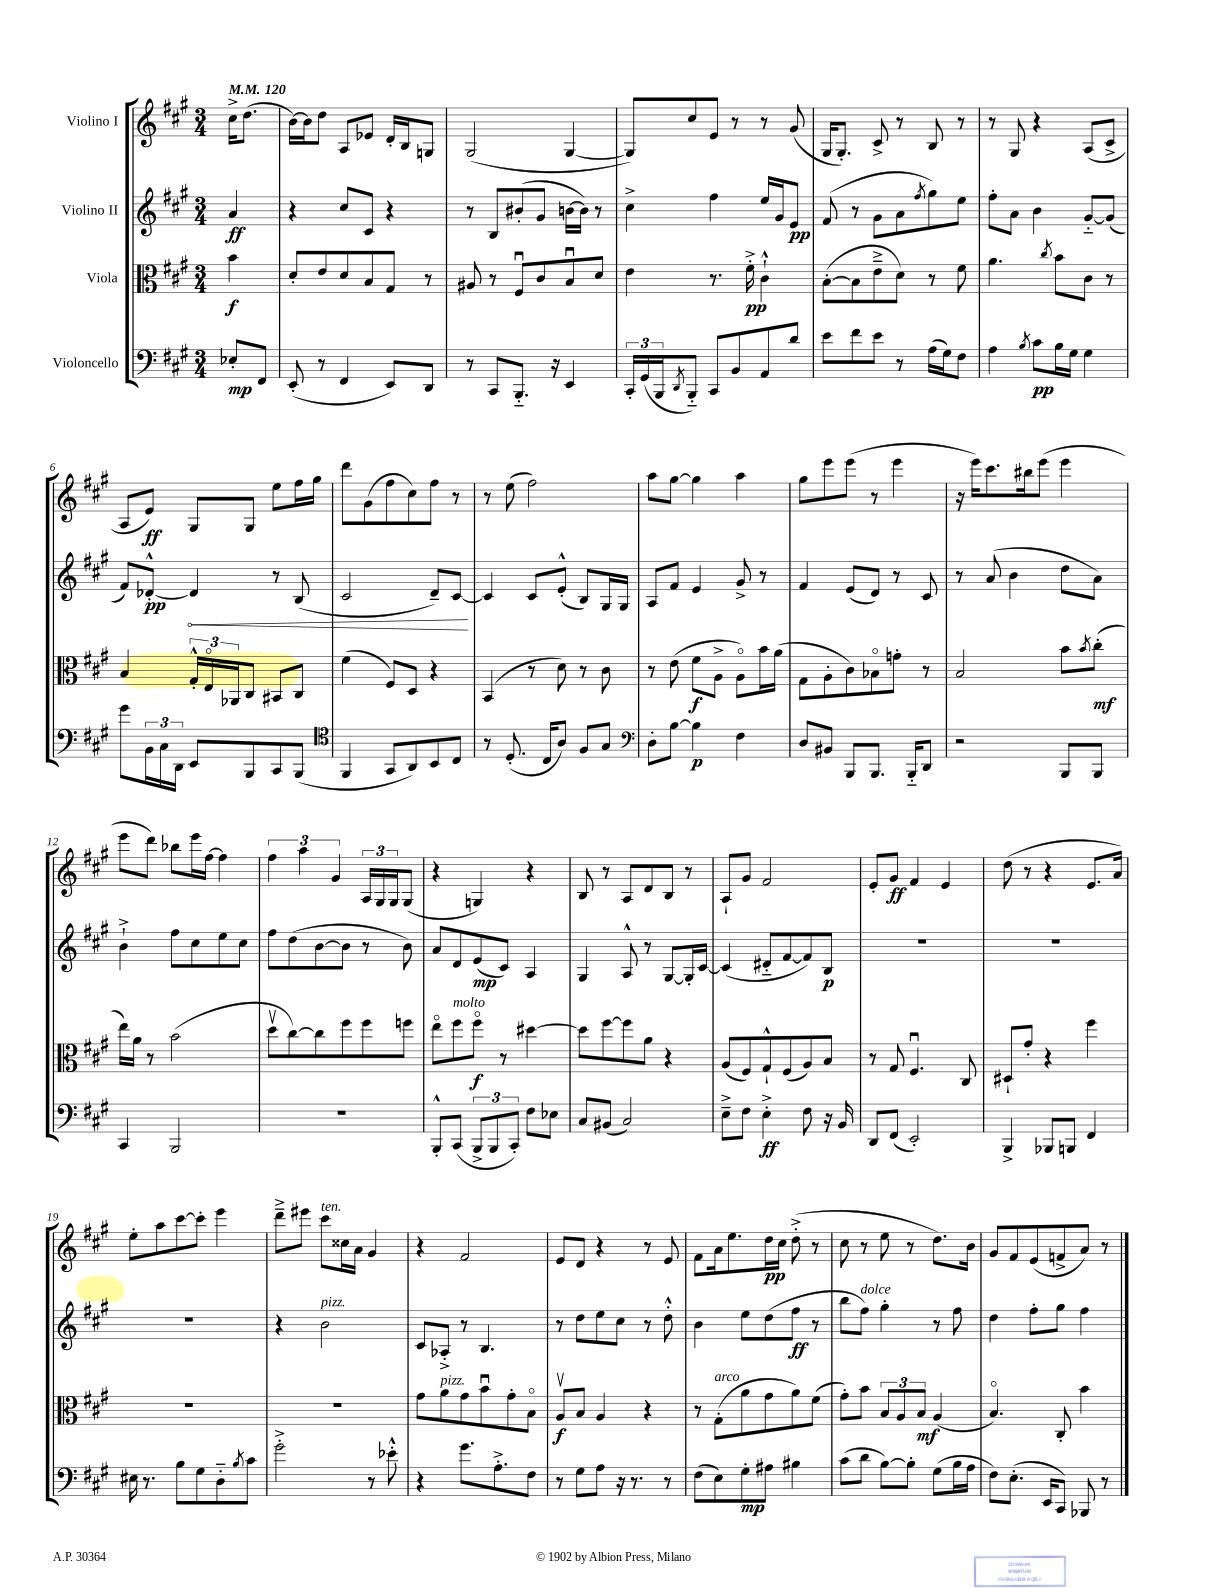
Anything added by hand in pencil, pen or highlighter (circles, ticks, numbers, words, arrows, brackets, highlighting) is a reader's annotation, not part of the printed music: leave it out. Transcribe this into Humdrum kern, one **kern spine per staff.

**kern	**kern	**kern	**kern
*staff4	*staff3	*staff2	*staff1
*clefF4	*clefC3	*clefG2	*clefG2
*k[f#c#g#]	*k[f#c#g#]	*k[f#c#g#]	*k[f#c#g#]
*M3/4	*M3/4	*M3/4	*M3/4
*MM120	*MM120	*MM120	*MM120
8E-'	4b	4a	16cc#^
.	.	.	(8.dd
8FF#	.	.	.
=	=	=	=
(8EE'	8d'	4r	[16b)
.	.	.	16b]
8r	8e	.	8dd
4FF#	8d	8cc#	8A
.	8B	8c#	8e-
8EE)	8G#	4r	16d'
.	.	.	16B
8DD	8r	.	8G
=	=	=	=
8r	8A#	8r	(2G#
8CC#	8r	8B	.
8.BBB'~	8F#u	(8b#'	.
.	8c#	8g#	.
16r	.	.	.
4EE	8Bu	[16b	[4G#
.	.	16b])	.
.	8d	8r	.
=	=	=	=
24CC#'	4e	4cc#^	8G#])
(24GG#	.	.	.
24BBB	.	.	.
8qDD	.	.	.
8BBB'~)	.	.	8cc#
8CC#	8.r	4ff#	8e
8BB	.	.	8r
.	16f#'^	.	.
8AA	4c#`^^	16ee	8r
.	.	16g#	.
8d	.	8e	(8g#
=	=	=	=
8e	([8B'	(8f#	16G#
.	.	.	8.G#')
8f#	8B]	8r	.
8e	8e~^	8g#	8c#^
8r	8d)	8a	8r
.	.	8qff#	.
(16A	8r	8gg#)	8B
16G#)	.	.	.
8F#	8f#	8ee	8r
=	=	=	=
4A	4.a	8ff#'	8r
.	.	8a	8G#
8qB	.	.	.
8c#	.	4b	4r
.	8qcc#	.	.
16B	8b	.	.
16G#	.	.	.
4G#	8c#	[8g#'~	(8A
.	8r	(8g#]	8c#^
=	=	=	=
8g#	4B	8f#)	8A
24BB	.	[8d-'^^	8e)
24C#	.	.	.
24DD	.	.	.
8EE	24G#'^^	4d-]	8G#
.	24Eo	.	.
.	24AA-	.	.
8BBB	8C#	.	8G#
8CC#	8BB#	8r	8ee
(8BBB	8C#	(8B	16ff#
.	.	.	16gg#
=	=	=	=
*clefC4	*	*	*
4FF#	(4f#	2c#	8ddd
.	.	.	(8g#
8GG#	8F#)	.	8ff#
8AA)	8D	.	8cc#)
8BB	4r	8d~)	8ff#
8C#	.	[8c#	8r
=	=	=	=
8r	(4BB	4c#]	8r
(8.D'	.	.	(8ee
.	8r	8c#	2ff#)
16C#	.	.	.
8A)	8d)	(8e'^^	.
8F#	8r	8B)	.
8G#	8c#	16G#	.
.	.	16G#	.
=	=	=	=
*clefF4	*	*	*
8D'	8r	8A	8aa
[8B	(8e	8f#	[8gg#
4B]	8f#	4e	4gg#]
.	8A^	.	.
4F#	8Ao)	8g#^	4aa
.	16b	8r	.
.	(16a	.	.
=	=	=	=
8D	8G#	4f#	8gg#
8BB#	8A'	.	8eee
8BBB	8c#)	(8e	(8eee
8.BBB	8B-o	8d)	8r
.	8g'	8r	4eee
16BBB'~	.	.	.
8DD	8r	8c#	.
=	=	=	=
2r	2B	8r	16r
.	.	.	16eee)
.	.	(8a	8.ccc#
.	.	4b	.
.	.	.	16bb#
.	.	.	(8eee
8BBB	8b	8dd	4eee
.	8qb	.	.
8BBB	(8cc#'	8a)	.
=	=	=	=
4CC#	16ee)	4b`^	8eee
.	16a	.	.
.	8r	.	8ddd)
2BBB	(2b	8ff#	8bb-
.	.	8cc#	16eee
.	.	.	[16ff#
.	.	8ee	4ff#]
.	.	8cc#	.
=	=	=	=
2.r	8ddv	8ff#	6ff#
.	[8cc#)	(8dd	.
.	.	.	6aa
.	8cc#]	[8b	.
.	.	.	6g#
.	8ff#	8b]	.
.	8ff#	8r	24A
.	.	.	24G#
.	.	.	24G#
.	8ff	8b)	(8G#
=	=	=	=
8BBB'^^	8eeo	8a	4r
(8CC#	8ff#	8d	.
12BBB^	8ff#o	(8e	4G)
12BBB	.	.	.
.	8r	8c#)	.
12CC#')	.	.	.
8F#	[4dd#	4A	4r
8E-	.	.	.
=	=	=	=
8C#	8dd#]	4G#	8B
(8BB#	[8ff#	.	8r
2C#)	8ff#]	8A^^	8A
.	8a	8r	8d
.	4r	[8G#	8B
.	.	16G#']	8r
.	.	[16c#	.
=	=	=	=
8E~^	(8A	(4c#]	8A`
8F#	8F#)	.	8g#
4E'^	8G#`^^	8d#'~	2f#
.	(8F#	[8f#	.
8F#	8A)	8f#])	.
16r	8B	8B	.
16BB	.	.	.
=	=	=	=
8DD	8r	2.r	8e'
(8FF#	8G#	.	8g#
2EE')	4.F#u	.	4f#
.	.	.	4e
.	8C#	.	.
=	=	=	=
4BBB^	8D#`	2.r	(8dd
.	8g#'	.	8r
8BBB-	4r	.	4r
8BBB	.	.	.
4FF#	4ff#	.	8.e
.	.	.	16a)
=	=	=	=
16E#	2.r	2.r	8ee'
8.r	.	.	.
.	.	.	8aa
8B	.	.	[8ccc#
8G#	.	.	8ccc#']
8D'~	.	.	4eee
8qB	.	.	.
8c#	.	.	.
=	=	=	=
2g#'^	2.r	4r	8ddd~^
.	.	.	8eee#
.	.	2b	8ccc#
.	.	.	16cc##
.	.	.	16a
8r	.	.	4g#
8e-'^^	.	.	.
=	=	=	=
4r	8g#	8c#	4r
.	8a	8A-'^	.
8.g#	8g#	8r	2f#
.	8bu	4.B	.
8.A'^	.	.	.
.	8g#'	.	.
8F#	8Bo	.	.
=	=	=	=
8r	8Av	8r	8e
8G#	8B	8dd	8d
8A	4A	8ee	4r
16r	.	8cc#	.
8.r	.	.	.
.	4r	8r	8r
8r	.	8dd'^^	8e
=	=	=	=
(8F#	8r	4b	8f#
8E)	(8G#'	.	16a
.	.	.	8.ee
8G#'	8a	8ee	.
8A#	8g#	(8dd	16dd
.	.	.	16cc#
4B#	8a)	8ff#	(8dd'^
.	(8f#	8r	8r
=	=	=	=
(8c#	8g#')	8bb	8cc#
8d	8b	8ff#)	8r
[8B)	12B	4gg#'	8ee
.	12A	.	.
8B']	.	.	8r
.	12B	.	.
(8G#	(4A	8r	8.dd)
16B	.	8ff#	.
16A	.	.	16b
=	=	=	=
8F#)	4.Bo)	4dd	8g#
(8.E'	.	.	8f#
.	.	8ff#'	(8e
16EE	.	.	.
8CC#)	8C#'	8gg#	8f^
8BBB-	4b	4ff#	8a)
8r	.	.	8r
==	==	==	==
*-	*-	*-	*-
